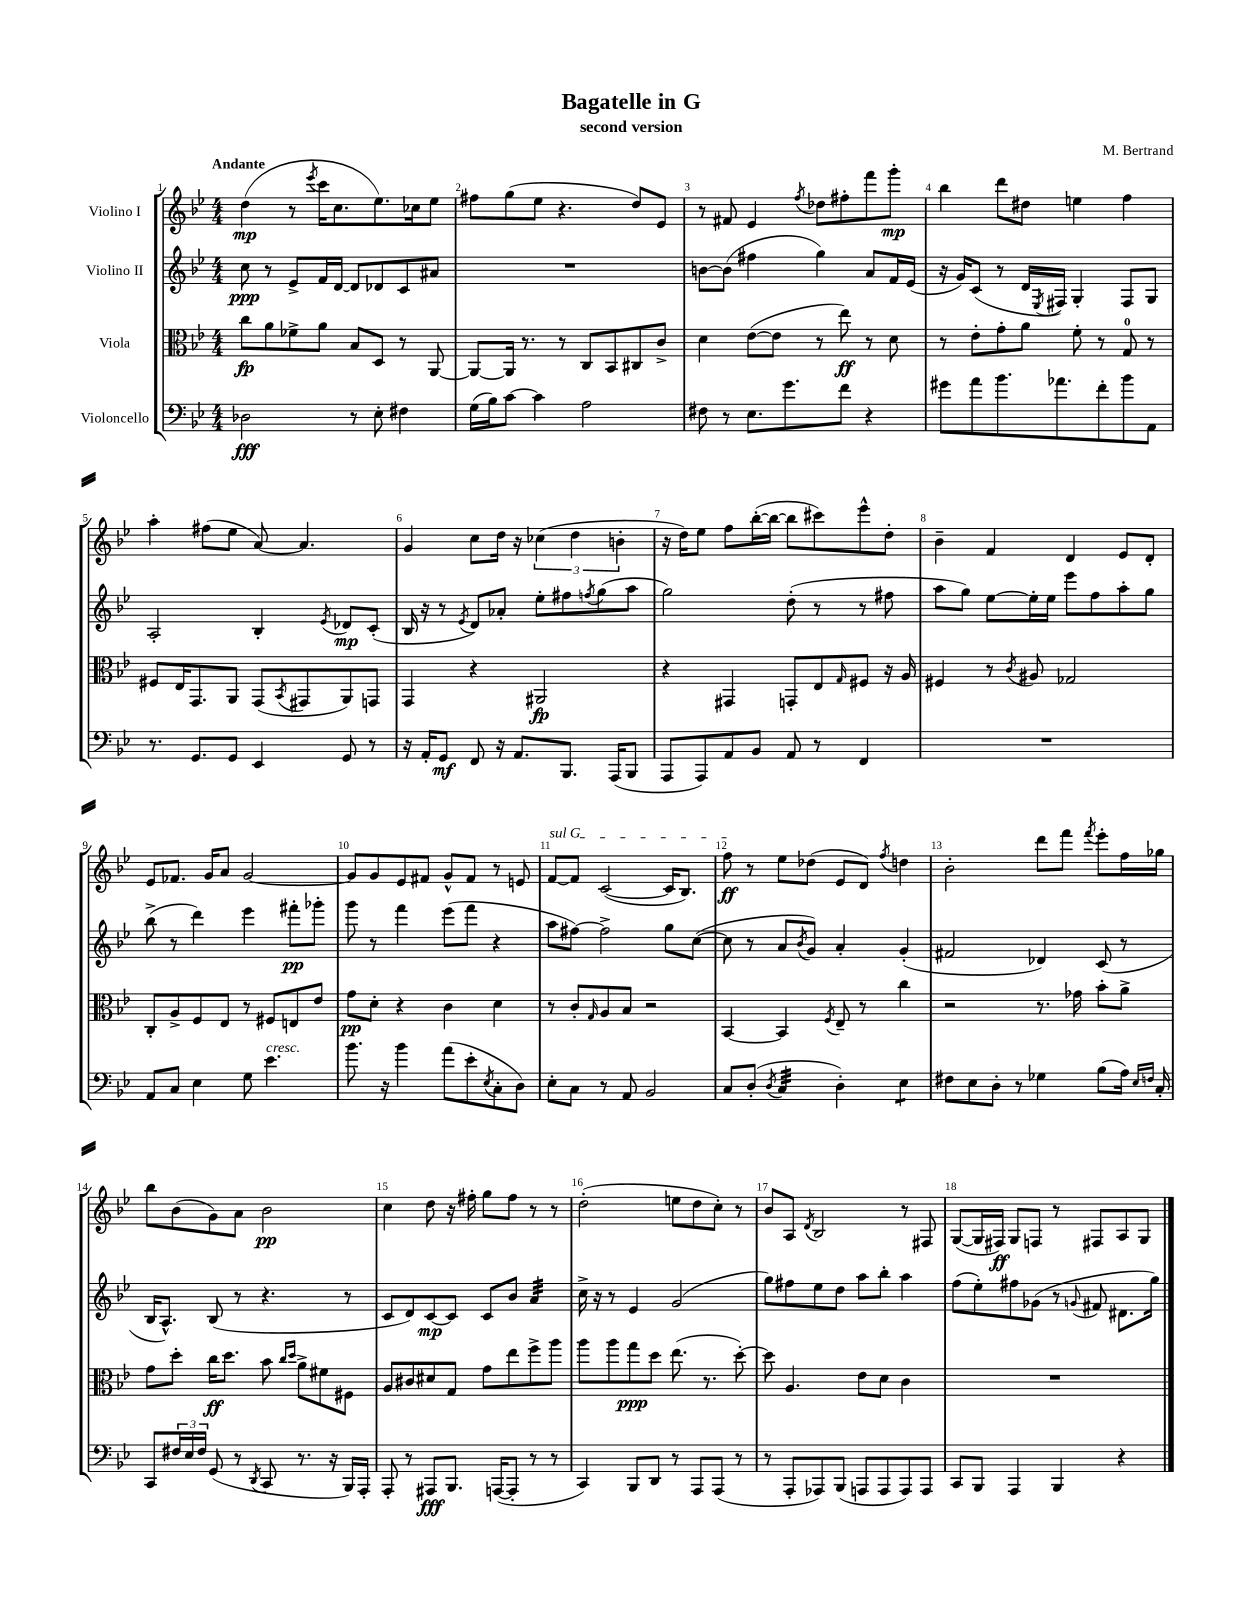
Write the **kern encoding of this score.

**kern	**kern	**kern	**kern
*staff4	*staff3	*staff2	*staff1
*clefF4	*clefC3	*clefG2	*clefG2
*k[b-e-]	*k[b-e-]	*k[b-e-]	*k[b-e-]
*M4/4	*M4/4	*M4/4	*M4/4
2D-\	8cc\L	8cc\	(4dd\
.	8a\	8r	.
.	8f-^\	8e-^/L	8r
.	.	.	8qeee-/
.	8a\J	16f/L	16ccc\LK
.	.	[16d/JJ	8.cc\
8r	8B-/L	8d/]L	.
8E-'\	8D/J	8d-/	8.ee-\)
4F#\	8r	8c/	.
.	.	.	16cc-\k
.	[8AA/	8a#/J	8ee-\J
=	=	=	=
(16G\LL	8AA/_L	1r	8ff#\L
16B-\J)	.	.	.
[8c\J	16AA/]Jk	.	(8gg\
.	8.r	.	.
4c\]	.	.	8ee-\J
.	8r	.	4.r
2A\	8C/L	.	.
.	8BB-/	.	.
.	8C#/	.	8dd/L)
.	8c^/J	.	8e-/J
=	=	=	=
8F#\	4d\	[8b\L	8r
8r	.	(8b\]J	8f#/
8.E-\L	([8e-\L	4ff#\	4e-/
.	8e-\]J	.	.
8.g\	.	.	.
.	.	.	8qff/
.	8r	4gg\)	8dd-\L
8f\J	8ee-\)	.	8ff#'\
4r	8r	8a/L	8fff\
.	8d\	16f/L	8ggg'\J
.	.	(16e-/JJ	.
=	=	=	=
8g#\L	8r	16r	4bb-\
.	.	16g/LK)	.
8a\	8e-'\L	(8c/J	.
8.b-\	8g'\	8r	8ddd\L
.	8a\J	16d/LL	8dd#\J
.	.	8qE-/	.
8.a-\	.	16F#/JJ)	.
.	8f'\	4G'/	4ee\
8f'\	8r	.	.
8b-\	8G/	8F#/L	4ff\
8AA\J	8r	8G/J	.
=	=	=	=
8.r	8F#/L	2A'/	4aa'\
.	16E-/K	.	.
8.GG/L	8.GG/	.	.
.	.	.	(8ff#\L
8GG/J	8AA/J	.	8ee-\J
4EE-/	(8GG/L	4B-'/	[8a/)
.	8qBB-/	.	.
.	8GG#/	.	4.a/]
.	.	8qe-/	.
8GG/	8AA/)	8d-/L	.
8r	8GG/J	(8c'/J	.
=	=	=	=
16r	4GG/	16B-/	4g/
16AA'/LK	.	16r	.
8GG/J	.	8r	.
.	.	8qe-/	.
8FF/	4r	8d/L)	8cc\L
16r	.	8a-'/J	16dd\Jk
8.AA/L	.	.	16r
.	2AA#/	8ee-'\L	(6cc-\
8.BBB-/J	.	8ff#\	.
.	.	.	6dd\
.	.	8qff/	.
.	.	(8gg\	.
(16AAA/LK	.	.	.
.	.	.	6b'\
8BBB-/J	.	8aa\J	.
=	=	=	=
8AAA/L	4r	2gg\)	16r
.	.	.	16dd\LK)
8AAA/)	.	.	8ee-\J
8AA/	4GG#/	.	8ff\L
8BB-/J	.	.	([16bb-'\L
.	.	.	16bb-\_JJ
8AA/	8GG'/L	(8dd'\	8bb-\]L
8r	8E-/	8r	8ccc#\)
.	16qqG/	.	.
4FF/	8F#/J	8r	8eee-^^\
.	16r	8ff#\	8dd'\J
.	16A/	.	.
=	=	=	=
1r	4F#/	8aa\L	4b-~\
.	.	8gg\J)	.
.	8r	[8ee-\L	4f/
.	8qc/	.	.
.	8A#/	16ee-'\]L	.
.	.	16ee-\JJ	.
.	2G-/	8eee-\L	4d/
.	.	8ff\	.
.	.	8aa'\	8e-/L
.	.	8gg\J	8d'/J
=	=	=	=
8AA/L	8C'/L	(8bb-^\	8e-/L
8C/J	8A^/	8r	8.f-/J
4E-\	8F/	4ddd\)	.
.	.	.	16g/LK
.	8E-/J	.	8a/J
8G\	8r	4eee-\	[2g/
4.e-\	8F#/L	.	.
.	8E/	8fff#'\L	.
.	8e-/J	8ggg-'\J	.
=	=	=	=
8.b-\	8g\L	8ggg\	8g/]L
.	8d'\J	8r	8g/
16r	.	.	.
4b-\	4r	4fff\	8e-/
.	.	.	8f#/J
(8a\L	4c\	(8eee-\L	8g^^/L
8e-'\	.	8fff\J	8f#/J
8qE-/	.	.	.
8C'\	4d\	4r	8r
8D\J)	.	.	8e/
=	=	=	=
8E-'\L	8r	8aa\L	[8f/L
8C\J	8c'/L	[8ff#\J)	8f/]J
.	16qqG/	.	.
8r	8A/	2ff#^\]	([2c/
8AA/	8B-/J	.	.
2BB-/	2r	.	.
.	.	8gg\L	16c/]LK
.	.	.	8.B-/J)
.	.	([8cc\J	.
=	=	=	=
8C/L	[4BB-/	8cc\]	8ff\
(8D'/J	.	8r	8r
8qD/	.	.	.
4C/	4BB-/]	8a/L	8ee-\L
.	.	8qb-/	.
.	.	8g/J)	(8dd-\J
.	8qF/	.	.
4D'\)	8E-~/	4a'/	8e-/L
.	8r	.	8d/J)
.	.	.	8qff/
4E-\	4cc\	(4g'/	4dd\
=	=	=	=
8F#\L	2r	2f#/	2b-'\
8E-\	.	.	.
8D'\J	.	.	.
8r	.	.	.
4G-\	8.r	4d-/)	8ddd\L
.	.	.	8fff\J
.	16g-\	.	.
.	.	.	8qfff/
(8B-\L	8b-'\L	(8c/	8eee-'\L
16A\Jk)	8a^\J	8r	16ff\L
16qqE-/LL	.	.	.
16qqF/JJ	.	.	.
16C'/	.	.	16gg-\JJ
=	=	=	=
8CC/L	8g\L	16B-/LK	8bb-\L
.	.	8.A^^/J)	.
24F#/L	8dd'\J	.	(8b-\
24E-/	.	.	.
24F#/JJ	.	.	.
(8GG/	16cc\LK	(8B-/	8g\)
.	8.dd\J	.	.
8r	.	8r	8a\J
8qDD/	.	.	.
8CC/	8b-\	4.r	2b-\
.	16qqcc/LL	.	.
.	16qqdd/JJ	.	.
8.r	8a^\L	.	.
.	8f#\	.	.
16r	.	.	.
16BBB-/LL)	8F#\J	8r	.
16AAA'/JJ	.	.	.
=	=	=	=
8AAA'/	8A/L	8c/L	4cc\
8r	8c#/	8d/)	.
8AAA#/L	8d#/	[8c/	8dd\
8.BBB-/J	8G/J	8c/]J	16r
.	.	.	16ff#'\
.	8g\L	8c/L	8gg\L
([16AAA/LK	.	.	.
8AAA'/]J	8ee-\	8b-/J	8ff#\J
8r	8ff^\	4a/	8r
8r	8aa\J	.	8r
=	=	=	=
4CC/)	8aa\L	16cc^\	(2dd'\
.	.	16r	.
.	8aa\	8r	.
8BBB-/L	8gg\	4e-/	.
8DD/J	8dd\J	.	.
8r	(8.ee-\	(2g/	8ee\L
8AAA/L	.	.	8dd\
.	8.r	.	.
(8AAA/J	.	.	8cc'\J)
8r	[8dd'\)	.	8r
=	=	=	=
8r	8dd\]	8gg\L)	8b-/L
8AAA'/L	4.A/	8ff#\	8A/J
.	.	.	8qd/
8AAA-/)	.	8ee-\	2B-/
(8BBB-/J	.	8dd\J	.
8AAA/L	8e-\L	8aa\L	.
8AAA/	8d\J	8bb-'\J	.
8AAA/)	4c\	4aa\	8r
8AAA/J	.	.	8F#/
=	=	=	=
8CC/L	1r	(8ff\L	([8G/L
8BBB-/J	.	8ee-'\)	16G/]L
.	.	.	16F#/JJ)
4AAA/	.	8ff#\	8G/L
.	.	(8g-\J	8F/J
4BBB-/	.	8r	8r
.	.	8qqg/	.
.	.	8f#/	8F#/L
4r	.	8.d#\L	8A/
.	.	.	8G/J
.	.	16gg\Jk)	.
==	==	==	==
*-	*-	*-	*-
